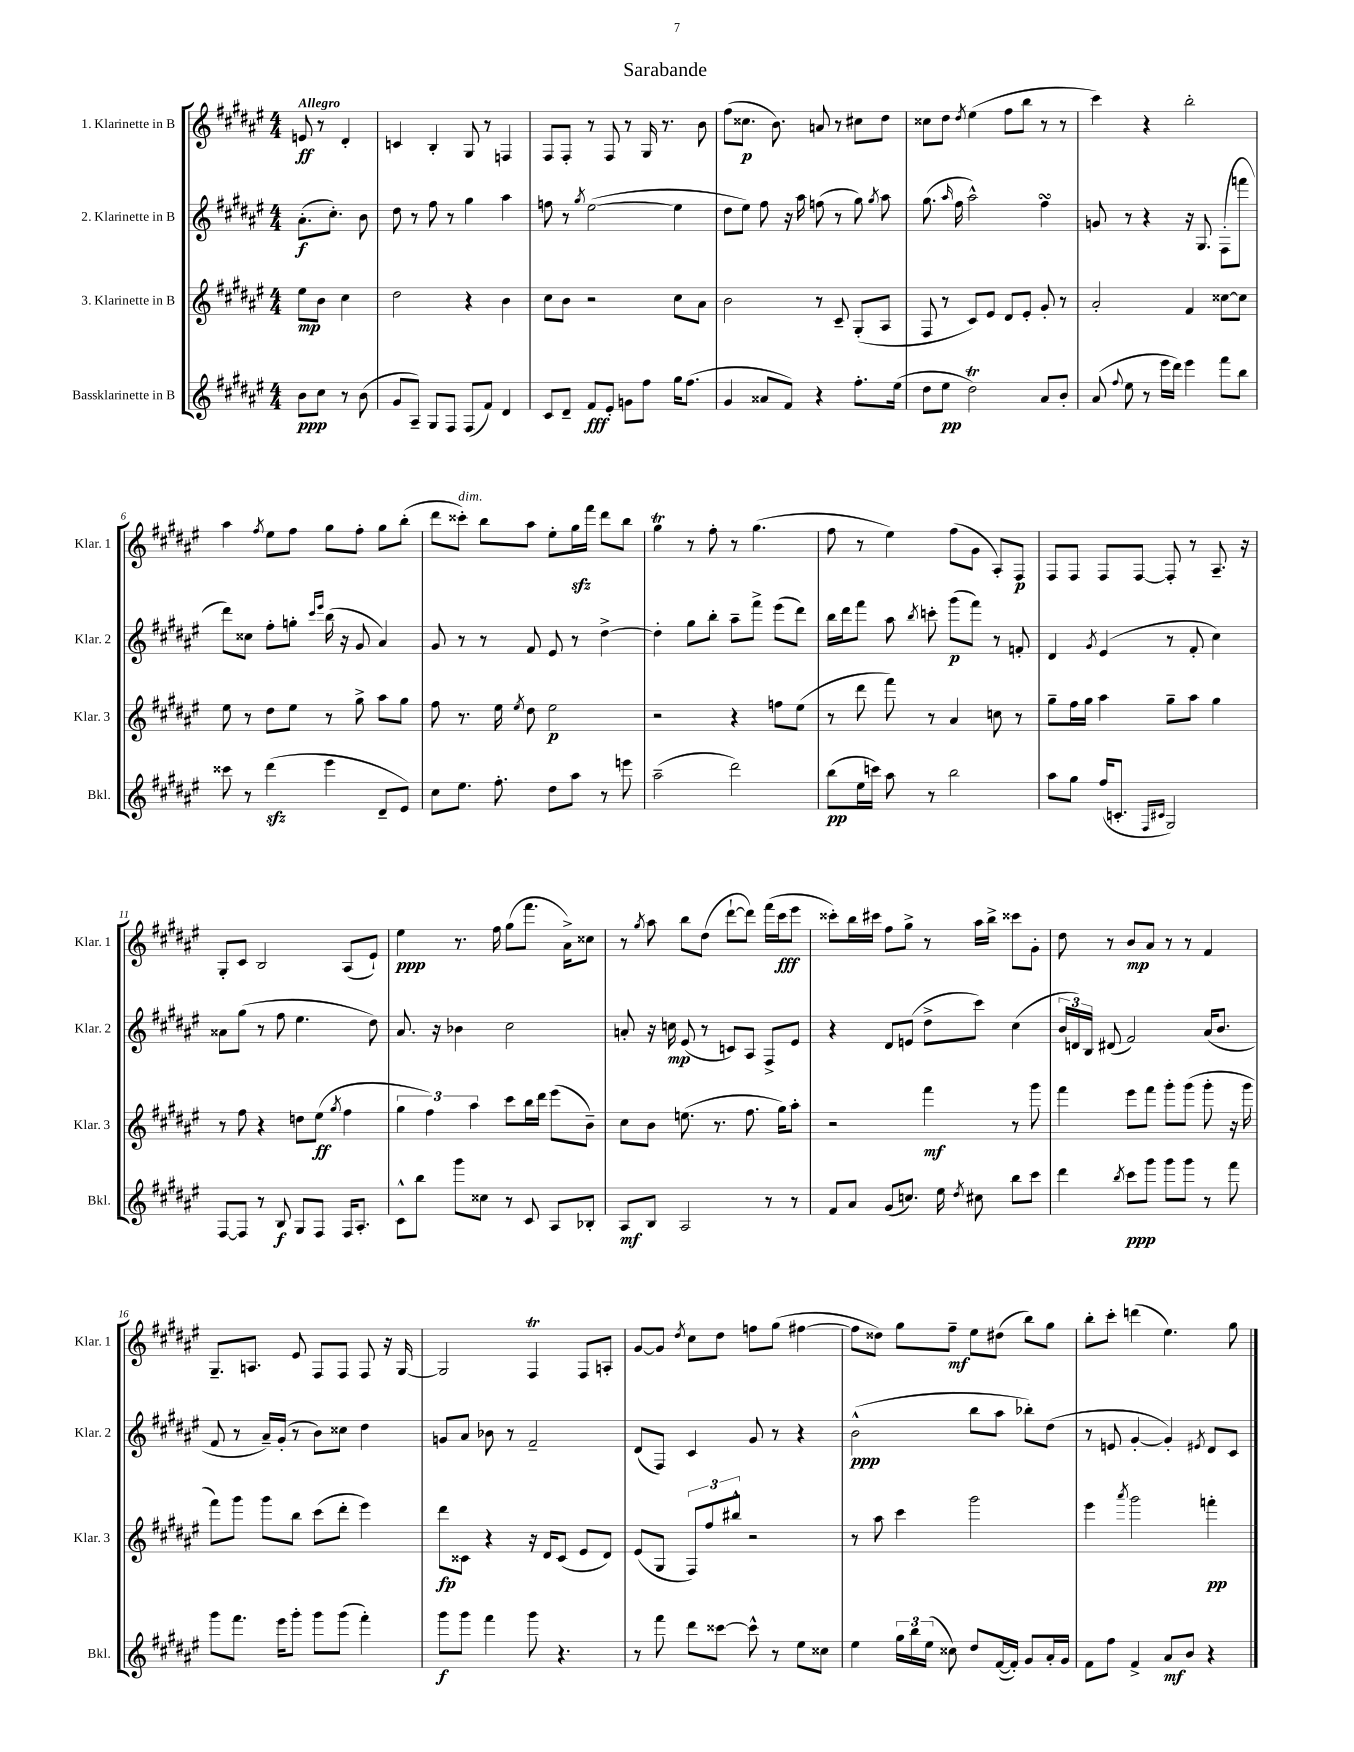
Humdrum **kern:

**kern	**dynam	**kern	**dynam	**kern	**dynam	**kern	**dynam
*part4	*part4	*part3	*part3	*part2	*part2	*part1	*part1
*staff4	*staff4	*staff3	*staff3	*staff2	*staff2	*staff1	*staff1
*I"Bassklarinette in B	*	*I"3. Klarinette in B	*	*I"2. Klarinette in B	*	*I"1. Klarinette in B	*
*I'Bkl.	*	*I'Klar. 3	*	*I'Klar. 2	*	*I'Klar. 1	*
*clefG2	*	*clefG2	*	*clefG2	*	*clefG2	*
*k[f#c#g#d#a#e#]	*	*k[f#c#g#d#a#e#]	*	*k[f#c#g#d#a#e#]	*	*k[f#c#g#d#a#e#]	*
*M4/4	*	*M4/4	*	*M4/4	*	*M4/4	*
=	=	=	=	=	=	=	=
!	!	!	!	!	!	!LO:TX:a:B:t=Allegro	!
8b\L	ppp	8ee#\L	mp	(8.a#'\L	f	8en/	ff
8cc#\J	.	8b\J	.	.	.	8r	.
.	.	.	.	8.cc#'\J)	.	.	.
8r	.	4cc#\	.	.	.	4d#'/	.
(8b\	.	.	.	8b\	.	.	.
=1	=1	=1	=1	=1	=1	=1	=1
8g#/L	.	2dd#\	.	8dd#\	.	4cn/	.
8A#~/J)	.	.	.	8r	.	.	.
8G#/L	.	.	.	8ff#\	.	4B'/	.
8F#/J	.	.	.	8r	.	.	.
(8F#/L	.	4r	.	4gg#\	.	8G#/	.
8f#/J)	.	.	.	.	.	8r	.
4d#/	.	4b\	.	4aa#\	.	4Fn/	.
=2	=2	=2	=2	=2	=2	=2	=2
8c#/L	.	8cc#\L	.	8ffn\	.	8F#/L	.
8d#~/J	.	8b\J	.	8r	.	8F#'/J	.
.	.	.	.	8qgg#/	.	.	.
8f#/L	fff	2r	.	([2ee#\	.	8r	.
8e#'/J	.	.	.	.	.	8F#/	.
8gn\L	.	.	.	.	.	8r	.
8ff#\J	.	.	.	.	.	16G#/	.
.	.	.	.	.	.	8.r	.
16gg#\KL	.	8cc#\L	.	4ee#\]	.	.	.
(8.ff#\J	.	.	.	.	.	.	.
.	.	8a#\J	.	.	.	8b\	.
=3	=3	=3	=3	=3	=3	=3	=3
4g#/	.	2b\	.	8dd#\L	.	(8ff#\L	.
.	.	.	.	8ee#\J)	.	8.cc##X\J	p
8a##X/L	.	.	.	8ff#\	.	.	.
.	.	.	.	.	.	8.b\)	.
8f#/J)	.	.	.	16r	.	.	.
.	.	.	.	16aa#\	.	.	.
4r	.	8r	.	(8ffn\	.	8an/	.
.	.	8c#~/	.	8r	.	8r	.
8.ff#'\L	.	(8G#'/L	.	8gg#\)	.	8cc#X\L	.
.	.	.	.	8qgg#/	.	.	.
.	.	8A#/J	.	8aa#\	.	8dd#\J	.
(16ee#\Jk	.	.	.	.	.	.	.
=4	=4	=4	=4	=4	=4	=4	=4
8dd#\L	.	8F#/	.	(8.gg#\	.	8cc##X\L	.
8ee#\J	pp	8r	.	.	.	8dd#\J	.
.	.	.	.	16qqaa#/	.	.	.
.	.	.	.	16ff#\	.	.	.
.	.	.	.	.	.	8qdd#/	.
2dd#T\)	.	8c#/L)	.	2aa#^^\)	.	(4ee#\	.
.	.	8e#/J	.	.	.	.	.
.	.	8d#/L	.	.	.	8ff#\L	.
.	.	8e#'/J	.	.	.	8bb\J	.
8a#/L	.	8g#'/	.	4ff#sSSs\	.	8r	.
8b'/J	.	8r	.	.	.	8r	.
=5	=5	=5	=5	=5	=5	=5	=5
(8a#/	.	2a#'/	.	8gn/	.	4ccc#\)	.
8qqff#/	.	.	.	.	.	.	.
8ee#\	.	.	.	8r	.	.	.
8r	.	.	.	4r	.	4r	.
16eee#\LL	.	.	.	.	.	.	.
16ddd#\JJ)	.	.	.	.	.	.	.
4eee#\	.	4f#/	.	16r	.	2bb'\	.
.	.	.	.	8.G#/	.	.	.
8fff#\L	.	[8cc##X\L	.	(8F#'\L	.	.	.
8bb\J	.	8cc##\J]	.	8fffn\J	.	.	.
!!LO:LB:g=z
=6	=6	=6	=6	=6	=6	=6	=6
8ccc##X\	.	8ee#\	.	8ddd#\L)	.	4aa#\	.
8r	.	8r	.	8cc##X\J	.	.	.
.	.	.	.	.	.	8qff#/	.
(4ddd#zz\	.	8dd#\L	.	8ff#'\L	.	8ee#\L	.
.	.	8ee#\J	.	8ggn'\J	.	8ff#\J	.
.	.	.	.	16qqccc#/LL	.	.	.
.	.	.	.	16qqeee#/JJ	.	.	.
4eee#\	.	8r	.	(16bb\	.	8gg#\L	.
.	.	.	.	16r	.	.	.
.	.	8gg#^\	.	8g#/	.	8ff#'\J	.
8d#~/L	.	8aa#\L	.	4a#/)	.	8gg#\L	.
8e#/J)	.	8gg#\J	.	.	.	(8bb'\J	.
=7	=7	=7	=7	=7	=7	=7	=7
8cc#\L	.	8ff#\	.	8g#/	.	8ddd#\L	.
!	!	!	!	!	!	!LO:TX:a:i:t=dim.	!
8.ee#\J	.	8.r	.	8r	.	8ccc##X'\J)	.
.	.	.	.	8r	.	8bb\L	.
8.ff#'\	.	16ee#\	.	.	.	.	.
.	.	8qee#/	.	.	.	.	.
.	.	8dd#\	.	8f#/	.	8aa#\J	.
8dd#\L	.	2ee#\	p	8e#/	.	8ee#'\L	.
8aa#\J	.	.	.	8r	.	16gg#zz\L	.
.	.	.	.	.	.	16fff#\JJ	.
8r	.	.	.	[4dd#^\	.	8ddd#\L	.
8eeen\	.	.	.	.	.	8bb\J	.
=8	=8	=8	=8	=8	=8	=8	=8
(2aa#~\	.	2r	.	4dd#'\]	.	4gg#T\	.
.	.	.	.	8gg#\L	.	8r	.
.	.	.	.	8bb'\J	.	8ff#'\	.
2ddd#\)	.	4r	.	8aa#~\L	.	8r	.
.	.	.	.	8fff#^\J	.	(4.gg#\	.
.	.	8ffn\L	.	(8eee#\L	.	.	.
.	.	(8ee#\J	.	8ddd#\J)	.	.	.
=9	=9	=9	=9	=9	=9	=9	=9
(8bb\L	pp	8r	.	16bb\LL	.	8ff#\	.
.	.	.	.	16ddd#\J	.	.	.
16ee#\L	.	8ddd#\	.	8fff#\J	.	8r	.
16cccn\JJ)	.	.	.	.	.	.	.
8aa#\	.	8fff#\)	.	8aa#\	.	4ee#\)	.
.	.	.	.	8qbb/	.	.	.
8r	.	8r	.	8cccn'\	.	.	.
2bb\	.	4a#/	.	(8ggg#\L	p	(8ff#\L	.
.	.	.	.	8fff#\J)	.	8g#\J	.
.	.	8ccn\	.	8r	.	8A#'/L)	.
.	.	8r	.	8fn'/	.	8F#/J	p
=10	=10	=10	=10	=10	=10	=10	=10
8aa#\L	.	8gg#~\L	.	4d#/	.	8F#/L	.
8gg#\J	.	16ff#\L	.	.	.	8F#/J	.
.	.	16gg#\JJ	.	.	.	.	.
.	.	.	.	8qg#/	.	.	.
(16ff#/KL	.	4aa#\	.	(4e#/	.	8F#/L	.
8.cn'/J	.	.	.	.	.	.	.
.	.	.	.	.	.	[8F#/J	.
16qqF#/LL	.	.	.	.	.	.	.
16qqc#X/JJ	.	.	.	.	.	.	.
2G#/)	.	8gg#~\L	.	8r	.	8F#'/]	.
.	.	8aa#\J	.	8f#'/	.	8r	.
.	.	4gg#\	.	4cc#\)	.	8.A#~/	.
.	.	.	.	.	.	16r	.
!!LO:LB:g=z
=11	=11	=11	=11	=11	=11	=11	=11
[8F#/L	.	8r	.	8a##X\L	.	8G#'/L	.
8F#/J]	.	8ff#\	.	(8gg#\J	.	8c#/J	.
8r	.	4r	.	8r	.	2B/	.
8B/	f	.	.	8ff#\	.	.	.
8G#/L	.	8ddn\L	.	4.ee#\	.	.	.
8F#/J	.	(8ee#\J	ff	.	.	.	.
.	.	8qgg#/	.	.	.	.	.
16F#/KL	.	4ff#\	.	.	.	(8A#/L	.
8.A#'/J	.	.	.	.	.	.	.
.	.	.	.	8dd#\)	.	8e#`/J)	.
=12	=12	=12	=12	=12	=12	=12	=12
8c#^^\L	.	6gg#\	.	8.a#/	.	4ee#\	ppp
8bb\J	.	.	.	.	.	.	.
.	.	6ff#\)	.	.	.	.	.
.	.	.	.	16r	.	.	.
8ggg#\L	.	.	.	4b-X\	.	8.r	.
.	.	6aa#\	.	.	.	.	.
8cc##X\J	.	.	.	.	.	.	.
.	.	.	.	.	.	16ff#\	.
8r	.	8ccc#\L	.	2cc#\	.	(8gg#\L	.
8c#/	.	16bb\L	.	.	.	8.fff#\J	.
.	.	16ddd#\JJ	.	.	.	.	.
8A#/L	.	(8eee#\L	.	.	.	.	.
.	.	.	.	.	.	16a#^\KL)	.
8B-X'/J	.	8b~\J)	.	.	.	8cc##X\J	.
=13	=13	=13	=13	=13	=13	=13	=13
8A#/L	mf	8cc#\L	.	8an'/	.	8r	.
.	.	.	.	.	.	8qgg#/	.
8B/J	.	8b\J	.	16r	.	8aa#\	.
.	.	.	.	16ccn\	mp	.	.
2A#/	.	(8.een\	.	(8e#/	.	8bb\L	.
.	.	.	.	8r	.	(8dd#\J	.
.	.	8.r	.	.	.	.	.
.	.	.	.	8cn/L)	.	[8ddd#`\L	.
.	.	8.ff#\	.	8A#/J	.	8ddd#\J])	.
8r	.	.	.	8F#^/L	.	(16fff#\LL	.
.	.	16gg#\KL)	.	.	.	16ccc#\J	fff
8r	.	8aa#'\J	.	8e#/J	.	8eee#\J	.
=14	=14	=14	=14	=14	=14	=14	=14
8f#/L	.	2r	.	4r	.	8ccc##X'\L)	.
8a#/J	.	.	.	.	.	16bb\L	.
.	.	.	.	.	.	16ccc#X\JJ	.
(8g#/L	.	.	.	8d#/L	.	8ff#\L	.
8.ccn/J)	.	.	.	(8en/J	.	8gg#^\J	.
.	.	4fff#\	mf	8dd#^\L	.	8r	.
16ee#\	.	.	.	.	.	.	.
8qdd#/	.	.	.	.	.	.	.
8cc#X\	.	.	.	8ccc#\J)	.	16aa#\LL	.
.	.	.	.	.	.	16bb^\JJ	.
8bb\L	.	8r	.	(4cc#\	.	8ccc##X\L	.
8ccc#\J	.	8ggg#\	.	.	.	8g#'\J	.
=15	=15	=15	=15	=15	=15	=15	=15
4ddd#\	.	4fff#\	.	24b/LL	.	8dd#\	.
.	.	.	.	24dn/)	.	.	.
.	.	.	.	24B/JJ	.	.	.
.	.	.	.	(8d#X/	.	8r	.
8qbb/	.	.	.	.	.	.	.
8ccc#\L	ppp	8eee#\L	.	2f#/)	.	8b/L	mp
8ggg#\J	.	8fff#\J	.	.	.	8a#/J	.
8ggg#\L	.	8ggg#'\L	.	.	.	8r	.
8ggg#\J	.	(8ggg#\J	.	.	.	8r	.
8r	.	8ggg#'\	.	(16a#/KL	.	4f#/	.
.	.	.	.	8.b/J	.	.	.
8fff#\	.	16r	.	.	.	.	.
.	.	16ggg#\	.	.	.	.	.
!!LO:LB:g=z
=16	=16	=16	=16	=16	=16	=16	=16
8ggg#\L	.	8fff#\L)	.	8f#/	.	8.G#~/L	.
8.fff#\J	.	8ggg#\J	.	8r	.	.	.
.	.	.	.	.	.	8.An/J	.
.	.	8ggg#\L	.	16a#~/LL)	.	.	.
16eee#\KL	.	.	.	(16g#'/JJ	.	.	.
8ggg#'\J	.	8bb\J	.	8r	.	8e#/	.
8ggg#\L	.	(8ccc#\L	.	8b\L)	.	8F#/L	.
(8ggg#\J	.	8ddd#'\J	.	8cc##X\J	.	8F#/J	.
4fff#'\)	.	4eee#\)	.	4dd#\	.	8F#/	.
.	.	.	.	.	.	16r	.
.	.	.	.	.	.	[16G#/	.
=17	=17	=17	=17	=17	=17	=17	=17
8ggg#\L	f	8ddd#\L	fp	8gn/L	.	2G#/]	.
8ggg#\J	.	8c##X\J	.	8a#/J	.	.	.
4fff#\	.	4r	.	8b-X\	.	.	.
.	.	.	.	8r	.	.	.
8ggg#\	.	16r	.	2f#~/	.	4F#T/	.
.	.	16d#/KL	.	.	.	.	.
4.r	.	(8c##/J	.	.	.	.	.
.	.	8e#/L	.	.	.	8F#/L	.
.	.	8d#/J)	.	.	.	8An'/J	.
=18	=18	=18	=18	=18	=18	=18	=18
8r	.	(8e#/L	.	(8d#/L	.	[8g#/L	.
8fff#\	.	8G#/J	.	8F#/J)	.	8g#/J]	.
.	.	.	.	.	.	8qdd#/	.
8ddd#\L	.	12F#/L)	.	4c#/	.	8cc#\L	.
.	.	12ff#/	.	.	.	.	.
[8ccc##X\J	.	.	.	.	.	8dd#\J	.
.	.	12bb#X^^/J	.	.	.	.	.
8ccc##^^\]	.	2r	.	8g#/	.	8ffn\L	.
8r	.	.	.	8r	.	(8gg#\J	.
8ee#\L	.	.	.	4r	.	[4ff#X\	.
8cc##X\J	.	.	.	.	.	.	.
=19	=19	=19	=19	=19	=19	=19	=19
4ee#\	.	8r	.	(2b^^\	ppp	8ff#\L]	.
.	.	8aa#\	.	.	.	8dd##X\J)	.
24gg#\LL	.	4ccc#\	.	.	.	8gg#\L	.
24bb\	.	.	.	.	.	.	.
(24ee#\JJ	.	.	.	.	.	.	.
8cc##X\)	.	.	.	.	.	8ff#~\J	mf
8dd#/L	.	2ggg#\	.	8bb\L	.	8ee#\L	.
([16f#/L	.	.	.	8aa#\J	.	(8dd#X\J	.
16f#'/JJ])	.	.	.	.	.	.	.
8g#/L	.	.	.	8bb-X'\L)	.	8bb\L)	.
16a#'/L	.	.	.	(8dd#\J	.	8gg#\J	.
16g#/JJ	.	.	.	.	.	.	.
=20	=20	=20	=20	=20	=20	=20	=20
8f#\L	.	4eee#\	.	8r	.	8bb'\L	.
8ff#\J	.	.	.	8en/	.	8ccc#'\J	.
.	.	8qaaa#/	.	.	.	.	.
4f#^/	.	2ggg#\	.	[4g#'/	.	(4dddn\	.
8a#/L	mf	.	.	4g#'/])	.	4.ee#\)	.
8b/J	.	.	.	.	.	.	.
.	.	.	.	8qe#X/	.	.	.
4r	.	4fffn'\	pp	8d#/L	.	.	.
.	.	.	.	8c#/J	.	8gg#\	.
==	==	==	==	==	==	==	==
*-	*-	*-	*-	*-	*-	*-	*-
